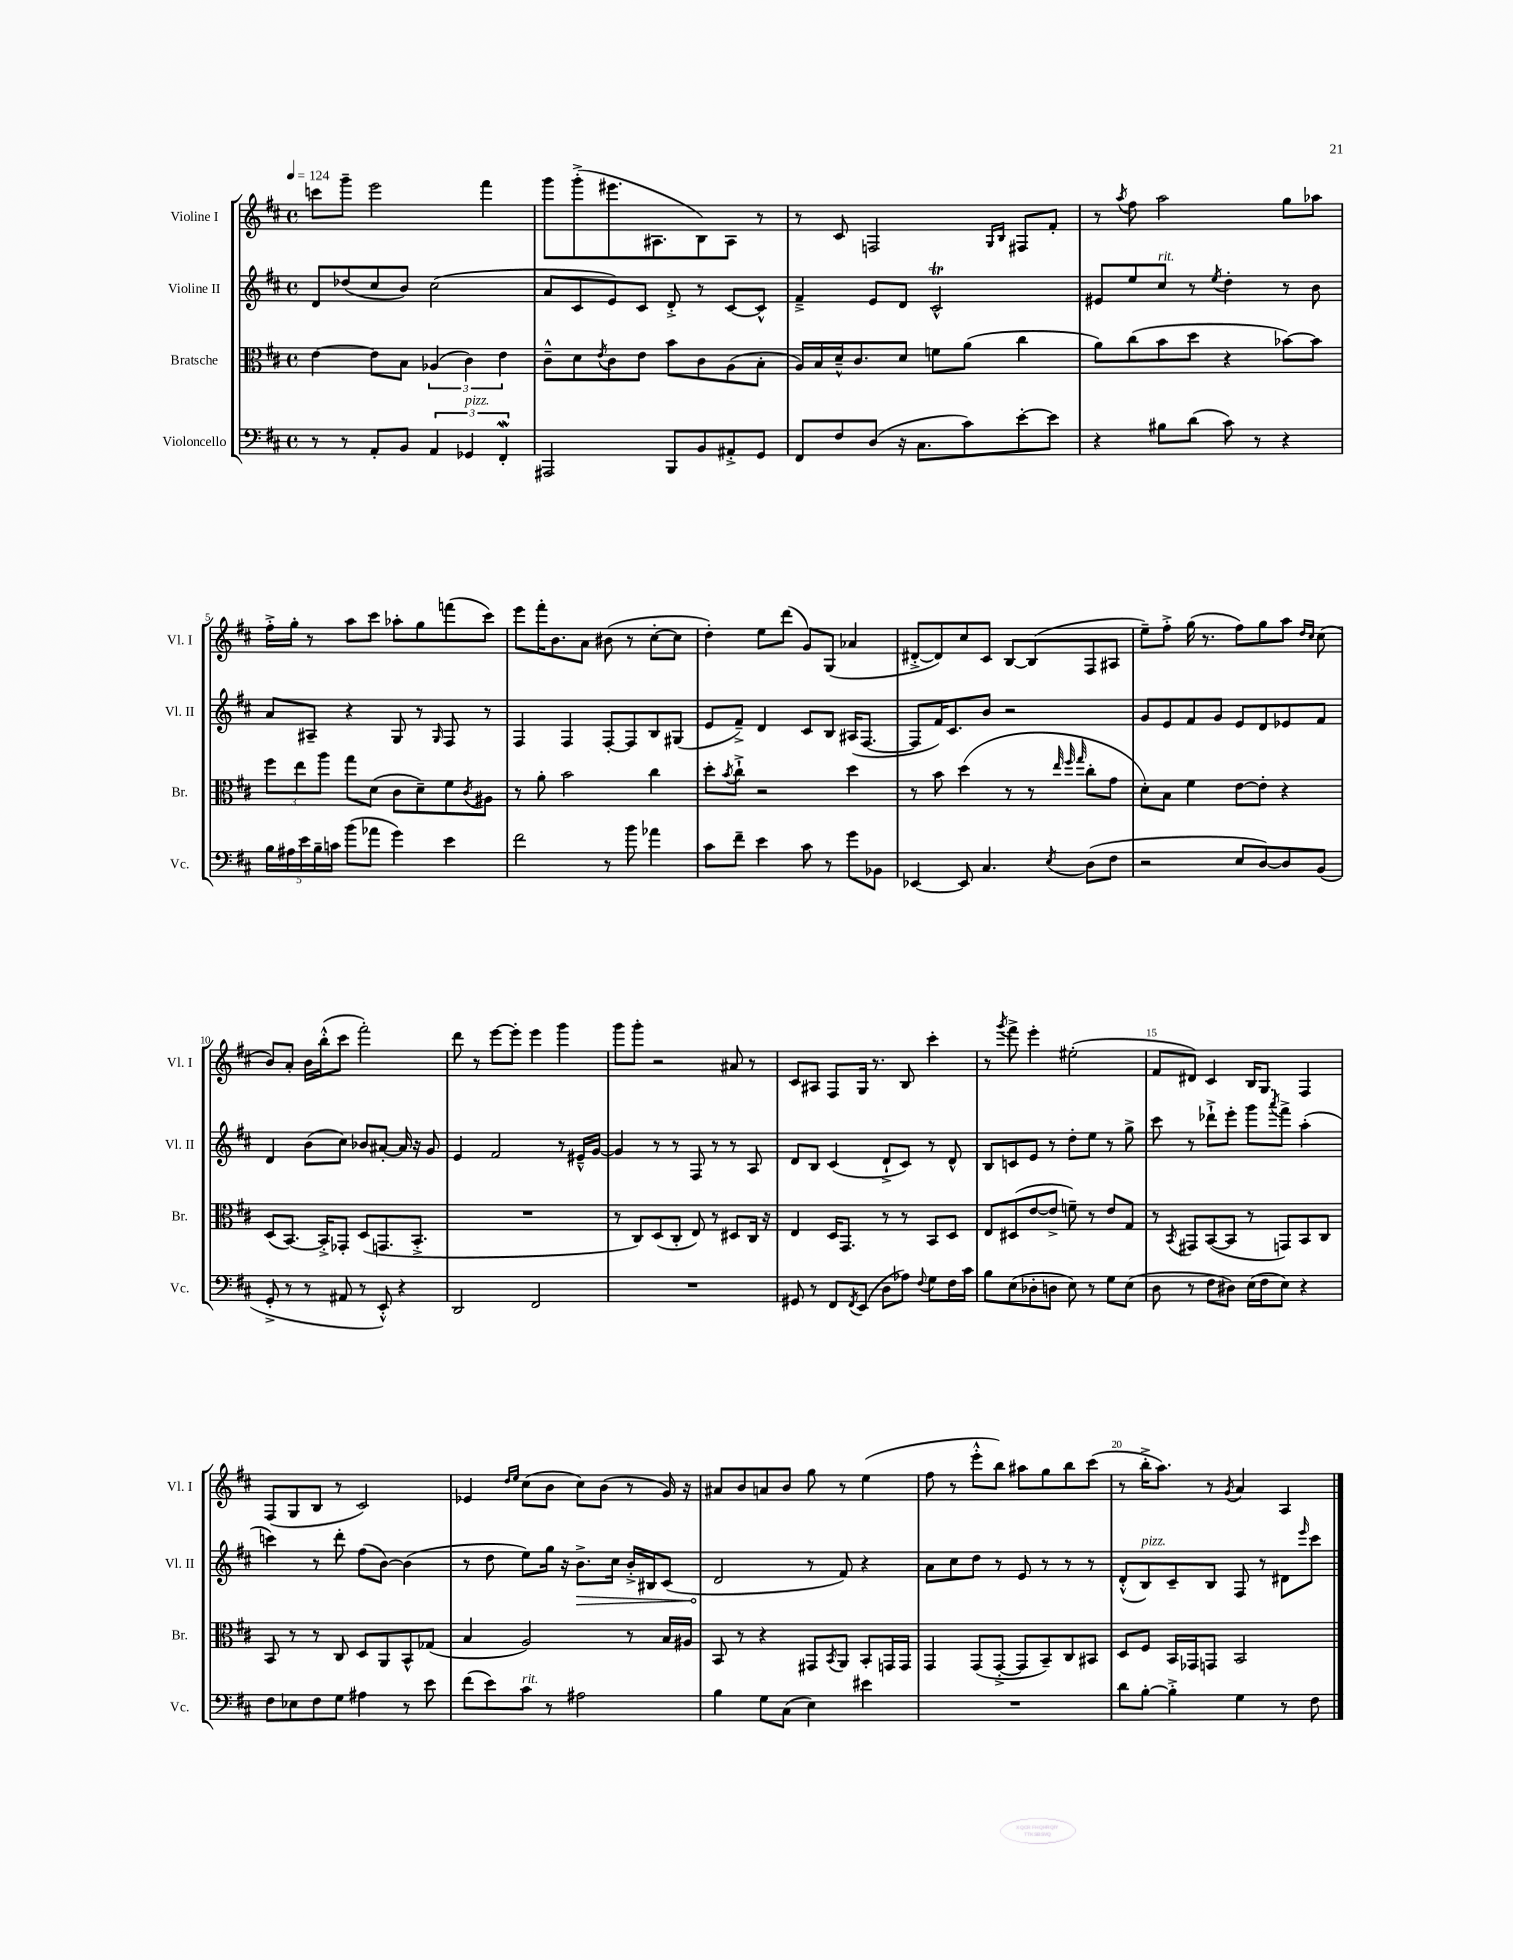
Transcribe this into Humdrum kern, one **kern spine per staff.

**kern	**kern	**kern	**kern
*staff4	*staff3	*staff2	*staff1
*clefF4	*clefC3	*clefG2	*clefG2
*k[f#c#]	*k[f#c#]	*k[f#c#]	*k[f#c#]
*M4/4	*M4/4	*M4/4	*M4/4
*met(c)	*met(c)	*met(c)	*met(c)
*MM124	*MM124	*MM124	*MM124
8r	[4e\	8d/L	8ccc\L
8r	.	(8dd-/	8ggg~\J
8AA'/L	8e\]L	8cc#/	2eee\
8BB/J	8B\J	8b/J)	.
6AA/	(6A-/	(2cc#\	.
6GG-/	6c#\)	.	.
.	.	.	4fff#\
6FF#'/	6e\	.	.
=	=	=	=
2AAA#/	8c#~^^\L	8a/L	8ggg\L
.	8d\	8c#/	(8ggg'^\
.	8qe/	.	.
.	8c#\	8e/)	8.eee#\
.	8e\J	8c#/J	.
.	.	.	8.A#\
8BBB/L	8b\L	8d'^/	.
8BB/	8c#\	8r	8B\)
8AA#'^/	(8A\	[8c#/L	8A#\J
8GG/J	8B'\J	8c#^^/]J	8r
=	=	=	=
8FF#/L	16A/LL)	4f#~^/	8r
.	16B/	.	.
8F#/	16d~^^/J	.	8c#/
.	8.c#/	.	.
(8D/J	.	8e/L	2F/
16r	8d/J	8d/J	.
8.C#\L	.	.	.
.	8f\L	2c#^^/	.
8c#\)	(8a\J	.	.
.	.	.	16qqG/LL
.	.	.	16qqB/JJ
[8e'\	4cc#\	.	8F#/L
8e\]J	.	.	8f#'/J
=	=	=	=
4r	8a\L)	8e#/L	8r
.	.	.	8qaa/
.	(8cc#\	8ee/	8ff#\
8B#\L	8b\	8cc#/J	2aa\
(8d\J	8dd\J	8r	.
.	.	8qee/	.
8c#\)	4r	4dd'\	.
8r	.	.	.
4r	[8b-\L)	8r	8gg\L
.	8b-\]J	8b\	8aa-\J
=	=	=	=
20B\LL	12ff#\L	8a/L	16ff#'^\LL
20A#\	.	.	.
.	.	.	16gg'\JJ
.	12ee\	.	.
20e\	.	.	.
.	.	8A#~/J	8r
20B~\	.	.	.
.	12aa\J	.	.
20c\JJ	.	.	.
(8b\L	8gg\L	4r	8aa\L
8a-\J	(8d\J	.	8ccc#\J
4g\)	8c#\L	8G/	8aa-'\L
.	8d~\)	8r	8gg\
.	.	16qqG/	.
4e\	8f#\	8F#/	(8fff\
.	8qc#/	.	.
.	8A#\J	8r	8ccc#\J)
=	=	=	=
2f#\	8r	4F#/	8eee\L
.	8a'\	.	16fff#'\K
.	.	.	8.b\
.	2b\	4F#/	.
.	.	.	8a\J
8r	.	[8F#'/L	(8b#\
8b\	.	8F#/]	8r
4a-\	4cc#\	8B/	[8cc#'\L
.	.	(8G#/J	8cc#\]J
=	=	=	=
8c#\L	8dd'\L	8e/L	4dd'\)
.	8qb/	.	.
8f#~\J	8cc#`^\J	8f#~^/J)	.
4e\	2r	4d/	8ee\L
.	.	.	(8ddd\J
8c#\	.	8c#/L	8g/L)
8r	.	8B/J	(8G/J
8g\L	4dd\	(16A#/LK	4a-/
.	.	[8.F#/J	.
8BB-\J	.	.	.
=	=	=	=
[4EE-/	8r	8F#/]L	[8d#'^/L
.	8b\	16f#/K)	8d#/])
.	.	8.c#/	.
8EE-/]	(4dd\	.	8cc#/
4.C#/	.	8b/J	8c#/J
.	8r	2r	[8B/L
.	8r	.	(8B/]
.	32qqee/	.	.
.	32qqff#/	.	.
8qE/	32qqgg/	.	.
(8D\L	8cc#'\L	.	8F#/
8F#\J	8g\J	.	8A#/J
=	=	=	=
2r	8d'\L)	8g/L	8ee~\L)
.	8B\J	8e/	8ff#'^\J
.	4f#\	8f#/	(16gg\
.	.	.	8.r
.	.	8g/J	.
8E/L	[8e\L	8e/L	8ff#\L)
[8D/)	8e'\]J	8d/	8gg\
8D/]	4r	8e-/	8aa\J
.	.	.	16qqdd/LL
.	.	.	16qqcc#/JJ
(8BB/J	.	8f#/J	(8cc#\
=	=	=	=
8GG'^/	(8D/L	4d/	8b/L)
8r	[8.BB/J)	.	8a'/J
8r	.	(8b\L	16b\LL
.	16BB'^/]LK	.	(16bb'^^\J
8AA#/	8GG-'/J	8cc#\J)	8ccc#\J
8r	(8D/L	8b-/L	2fff#'\)
8EE'^^/)	8.GG/	[8a#'/J	.
4r	.	16a#/]	.
.	8.BB'^/J	16r	.
.	.	8g/	.
=	=	=	=
2DD/	1r	4e/	8ddd\
.	.	.	8r
.	.	2f#/	[8eee\L
.	.	.	8eee'\]J
2FF#/	.	.	4eee\
.	.	8r	4ggg\
.	.	16e#~^^/LL	.
.	.	[16g/JJ	.
=	=	=	=
1r	8r	4g/]	8ggg\L
.	8C#/L)	.	8ggg'\J
.	(8D/	8r	2r
.	8C#'/J	8r	.
.	8E/)	8F#/	.
.	8r	8r	.
.	8D#/L	8r	8a#/
.	16C#/Jk	8A/	8r
.	16r	.	.
=	=	=	=
8GG#/	4E/	8d/L	8c#/L
8r	.	8B/J	8A#/J
8FF#/L	16D/LK	(4c#/	8F#/L
.	8.GG/J	.	.
8qFF#/	.	.	.
(8EE/J	.	.	16G/Jk
.	.	.	8.r
8D\L	8r	8d`^/L	.
8A-\J)	8r	8c#/J)	8B/
8qqF#/	.	.	.
8G\L	8BB/L	8r	4ccc#'\
16F#\L	8D/J	8d^^/	.
16c#\JJ	.	.	.
=	=	=	=
8B\L	8E/L	8B/L	8r
.	.	.	8qggg/
(8E\	(8D#/	8c/	8fff#^\
8D-'\	[8e/	8e/J	4eee'\
8D\J	8e^/]J	8r	.
8E\)	8f~\)	8dd'\L	(2ee#'\
8r	8r	8ee\J	.
8G\L	8e/L	8r	.
(8E\J	8G/J	8gg^\	.
=	=	=	=
8D\	8r	8ccc#\	8f#/L
.	8qBB/	.	.
8r	8GG#/L	8r	8d#/J)
8F#\L	([8BB/	8ddd-`^\L	4c#/
8D#\J)	8BB/]J	8eee'\J	.
(16E\LL	8r	8ggg\L	16B/LK
16F#\J	.	.	8.G/J
.	.	8qaaa/	.
8E\J)	8GG/L)	8fff#^\J	.
4r	8BB/	(4aa'\	4F#/
.	8C#/J	.	.
=	=	=	=
8F#\L	8BB/	4ccc\)	(8F#/L
8E-\	8r	.	8G/
8F#\	8r	8r	8B/J
8G\J	8C#/	8ddd'\	8r
4A#\	8D/L	(8ff#\L	2c#/)
.	8AA/	[8b\J)	.
8r	8BB^^/	(4b\]	.
8e\	(8G-/J	.	.
=	=	=	=
(8f#\L	4B/	8r	4e-/
8e\)	.	8dd\	.
.	.	.	16qqdd/LL
.	.	.	16qqee/JJ
8c#\J	2A/)	8ee\L)	(8cc#\L
8r	.	16gg\Jk	8b\J
.	.	16r	.
2A#\	.	8.b^\L	8cc#\L)
.	.	.	(8b\J
.	.	16cc#\Jk	.
.	8r	16b'^/LL	8r
.	.	16B#/J	.
.	16B/LL	(8c#/J	16g/)
.	16A#/JJ	.	16r
=	=	=	=
4B\	8BB/	2d/	8a#/L
.	8r	.	8b/
8G\L	4r	.	8a/
(8C#\J	.	.	8b/J
4E\)	8GG#/L	8r	8gg\
.	8qBB/	.	.
.	8AA/J	8f#/)	8r
4e#\	8BB'/L	4r	(4ee\
.	16GG/L	.	.
.	16GG/JJ	.	.
=	=	=	=
1r	4GG/	8a\L	8ff#\
.	.	8cc#\	8r
.	(8GG/L	8dd\J	8eee'^^\L
.	[8GG'^/J	8r	8bb\J)
.	8GG/]L	8e/	8aa#\L
.	8BB~/)	8r	8gg\
.	8C#/	8r	8bb\
.	8BB#/J	8r	(8ccc#\J
=	=	=	=
8d\L	8D/L	(8d'^^/L	8r
[8B'\J	8F#/J	8B/)	16bb'^\LK
.	.	.	8.aa\J)
4B'^\]	16BB/LL	8c#~/	.
.	16GG-/J	.	.
.	8GG/J	8B/J	8r
.	.	.	8qg/
4G\	2BB/	8F#/	4a/
.	.	8r	.
8r	.	8d#\L	4A/
.	.	16qqeee/	.
8F#\	.	8ccc#\J	.
==	==	==	==
*-	*-	*-	*-
